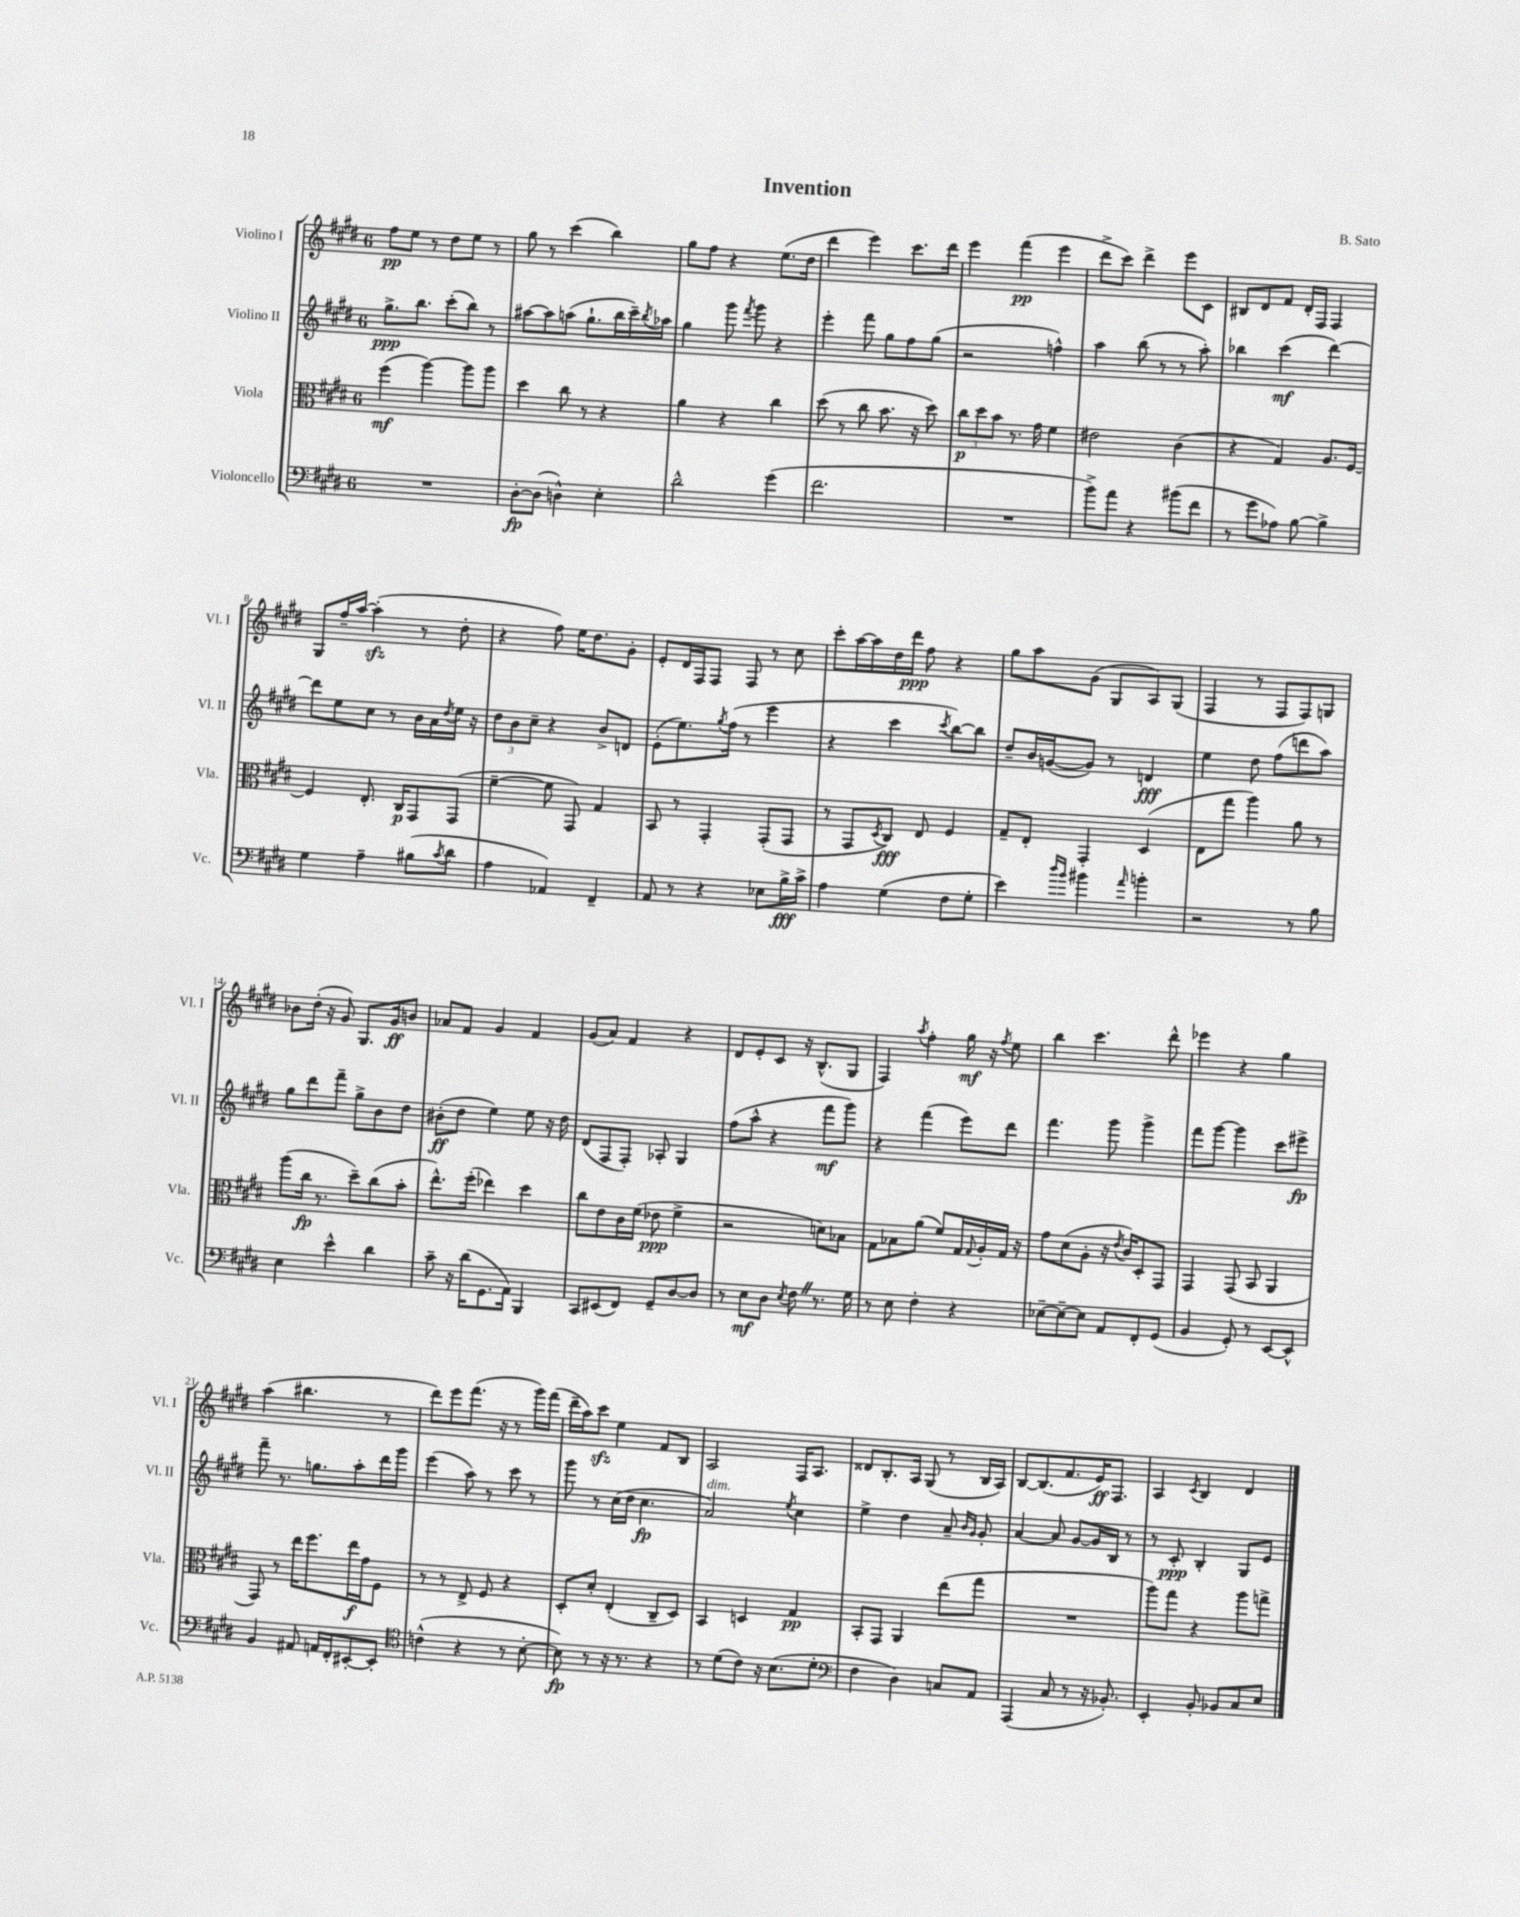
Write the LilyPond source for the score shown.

\header { title = "Invention" composer = "B. Sato" }
<<
\new StaffGroup <<
\new Staff = "s0" \with { instrumentName = "Violino I" shortInstrumentName = "Vl. I" } {
    \clef treble \key e \major \once \override Staff.TimeSignature.style = #'single-digit \time 6/8
    fis''8\pp e''8 r8 dis''8 e''8 r8 |
    gis''8 r8 cis'''4( b''4) |
    gis''8 fis''8 r4 e''8.( dis''16 |
    dis'''4 e'''4) cis'''8. dis'''16 |
    e'''4 fis'''4\pp( e'''4 |
    dis'''8-> cis'''8) dis'''4-> e'''8 cis'8 |
    bis8 dis'8 fis'8 dis'16-. fis16 fis4 |
    gis8 fis''16-- a''16~ a''4-.\sfz( r8 dis''8-. |
    r4 fis''8) e''16 dis''8. gis'8-. |
    e'8-. dis'16 fis16 fis8 fis8 r8 cis''8 |
    cis'''8-. a''16~ a''16 dis''16 dis'''16\ppp fis''8 r4 |
    gis''8 a''8 gis'8( gis8 a8) gis8( |
    fis4 r8 fis8 fis8) g8 |
    bes'8 dis''16-.( r16 gis'8) gis8. gis'16\ff b'8 |
    aes'8 fis'8 gis'4 fis'4 |
    gis'8( a'8) fis'4 r4 |
    dis'8 e'8-. cis'8 r16 b8.-^( gis8 |
    fis4) \acciaccatura { a''8 } fis''4-. gis''16\mf r16 \acciaccatura { fis''8 } e''8 |
    b''4 cis'''4. dis'''8-^ |
    ees'''4 r4 gis''4 |
    a''4( bis''4. r8 |
    dis'''8) e'''8 fis'''8.( r16 r8 gis'''16) fis'''16( |
    dis'''16-- a''16) cis'''8\sfz e''4 fis'8 b8 |
    a2 fis16 a8. |
    disis'8 b8.-. a16 gis8( r8 b16 a16) |
    b8~ b8.( fis'8. e'16\ff) fis8. |
    a4 \acciaccatura { cis'8 } b4 dis'4 \bar "|." |
}
\new Staff = "s1" \with { instrumentName = "Violino II" shortInstrumentName = "Vl. II" } {
    \clef treble \key e \major \once \override Staff.TimeSignature.style = #'single-digit \time 6/8
    gis''8.->\ppp b''8. cis'''8-.( b''8) r8 |
    ais''8~ ais''8 a''8( gis''8.-! b''16 cis'''16--) \acciaccatura { b''8 } aes''16 |
    gis''4 gis'''8 \acciaccatura { fis'''8 } gis'''8 r4 |
    e'''4-. fis'''8 gis''8 fis''8 gis''8( |
    r2 f''4-^) |
    a''4 b''8( r8 r8 a''8-.) |
    bes''4 cis'''4\mf( dis'''4~) |
    dis'''8 e''8 cis''8 r8 b'16 a'16 \acciaccatura { dis''8 } e''16 r16 |
    \tuplet 3/2 { dis''8 b'8 cis''8-- } r4 b'8-> d'8 |
    e'8-.( e''8.) \acciaccatura { gis''8 } fis''16( r8 e'''4 |
    r4 cis'''4 \acciaccatura { cis'''8 } b''8~) b''8 |
    dis''8-- b'16 g'16~( g'8) r8 d'4\fff |
    e''4 dis''8 fis''8( d'''8 a''8) |
    gis''8 dis'''8 fis'''8-- gis''8-> b'8 dis''8 |
    bis'8-.\ff( dis''8 e''4) e''8 r16 dis''16 |
    dis'8( fis8 fis8-.) aes8-. gis4 |
    fis''8( a''8-^ r4 fis'''8\mf gis'''8) |
    r4 fis'''4( e'''8) dis'''8 |
    fis'''4. gis'''8 gis'''4-> |
    fis'''8 gis'''8~ gis'''4 cis'''8 eis'''8->\fp |
    fis'''8-- r8. g''8. a''8-. dis'''16 gis'''16 |
    e'''4( a''8) r8 cis'''8 r8 |
    gis'''8 r8 cis''16( dis''16 cis''4.\fp |
    a'2^\markup { \italic "dim." }) \acciaccatura { e''8 } cis''4 |
    e''4-> dis''4 a'8-- \grace { b'16 gis'16 } gis'8-. |
    a'4~ a'8 gis'8~ gis'16 b16 r8 |
    r8 cis'8-.\ppp b4-. gis8 e'8 \bar "|." |
}
\new Staff = "s2" \with { instrumentName = "Viola" shortInstrumentName = "Vla." } {
    \clef alto \key e \major \once \override Staff.TimeSignature.style = #'single-digit \time 6/8
    fis''4\mf( a''4~) a''8 a''8 |
    dis''4 cis''8 r8 r4 |
    a'4 r4 cis''4 |
    dis''8( r8 cis''8 b'8. r16 dis''8) |
    \tuplet 3/2 { cis''8\p dis''8 b'8 } r8. gis'16 fis'4 |
    eis'2 cis'4( |
    r4 gis4) a8. fis16~ |
    fis4 e8.-. cis16\p gis,8 gis,8( |
    fis'4~-- fis'8 gis,8) gis4 |
    b,8 r8 gis,4-. gis,8-.( gis,8 |
    r8 gis,8 \acciaccatura { dis8 } cis8\fff) e8 fis4 |
    gis8-- e8-. gis,4-. dis4( |
    e8 gis''8 a''4) a'8 r8 |
    a''8( cis''16\fp r8. dis''8--) cis''8( b'8-. |
    e''8.-^) fis''16-.( ees''4) dis''4 |
    cis''8 e'8 cis'16 fis'16( ees'8\ppp fis'4-> |
    r2 d'8) bes8 |
    gis8 bes8 a'8( fis'8) gis16 \appoggiatura { gis8 } a16-. gis16 r16 |
    gis'8 dis'8( a8-. r16 \acciaccatura { e'8 } cis'16) dis8-. gis,8 |
    gis,4 gis,8( b,8 a,4 |
    gis,8) r8 e''16 fis''8. e''16\f gis'16 fis8 |
    r8 r8 e8-> fis8 r4 |
    dis8-. dis'8-. e4-.( cis8-- dis8) |
    b,4 d4 gis4\pp |
    b,8-. gis,8 a,4 e''8( gis''8 |
    R2. |
    a''8) gis''8 r4 a''8 g''8-> \bar "|." |
}
\new Staff = "s3" \with { instrumentName = "Violoncello" shortInstrumentName = "Vc." } {
    \clef bass \key e \major \once \override Staff.TimeSignature.style = #'single-digit \time 6/8
    R2. |
    dis8~-.\fp dis8( d4-^) e4-. |
    dis'2-^ gis'4( |
    fis'2. |
    R2. |
    b'8->) a'8 r4 bis'8( fis'8 |
    r8 gis'8 aes8) b8~ b4-> |
    gis4 a4-- bis8( \acciaccatura { cis'8 } dis'8 |
    a4 aes,4) fis,4-- |
    a,8 r8 r4 ees8 b16->\fff cis'16-> |
    a4 gis4( fis8 gis8-. |
    e'4) \grace { dis''16 b'16 } bis'4 \grace { a'16 } b'4-. |
    r2 r8 b8 |
    e4 e'4-^ dis'4 |
    cis'8-- r16 dis'16( gis,8. a,16) b,,4 |
    cis,8 eis,8( fis,8) gis,8-- dis8~ dis8 |
    r8 e8\mf dis8 \acciaccatura { e8 } fis8 \once \override BreathingSign.text = \markup { \musicglyph "scripts.caesura.straight" } \breathe r8. gis16 |
    r8 e8 fis4-. r4 |
    ees8~-- ees8~-- ees8 a,8 fis,8-. gis,8( |
    b,4 gis,8-.) r8 e,8~ e,8-^ |
    b,4 ais,8 a,16 fis,16-. eis,8~-. eis,8-. |
    \clef tenor c'4-^( r4 r8 b8~-. |
    b8\fp) r8 r16 r8. r4 |
    r8 dis'8( cis'8) r16 b8.( dis'8-. |
    \clef bass fis4 dis4) c8 a,8 |
    a,,4( cis8 r8 r16 bes,8.-.) |
    e,4-. b,8-. bes,8 cis8 e8 \bar "|." |
}
>>
>>
